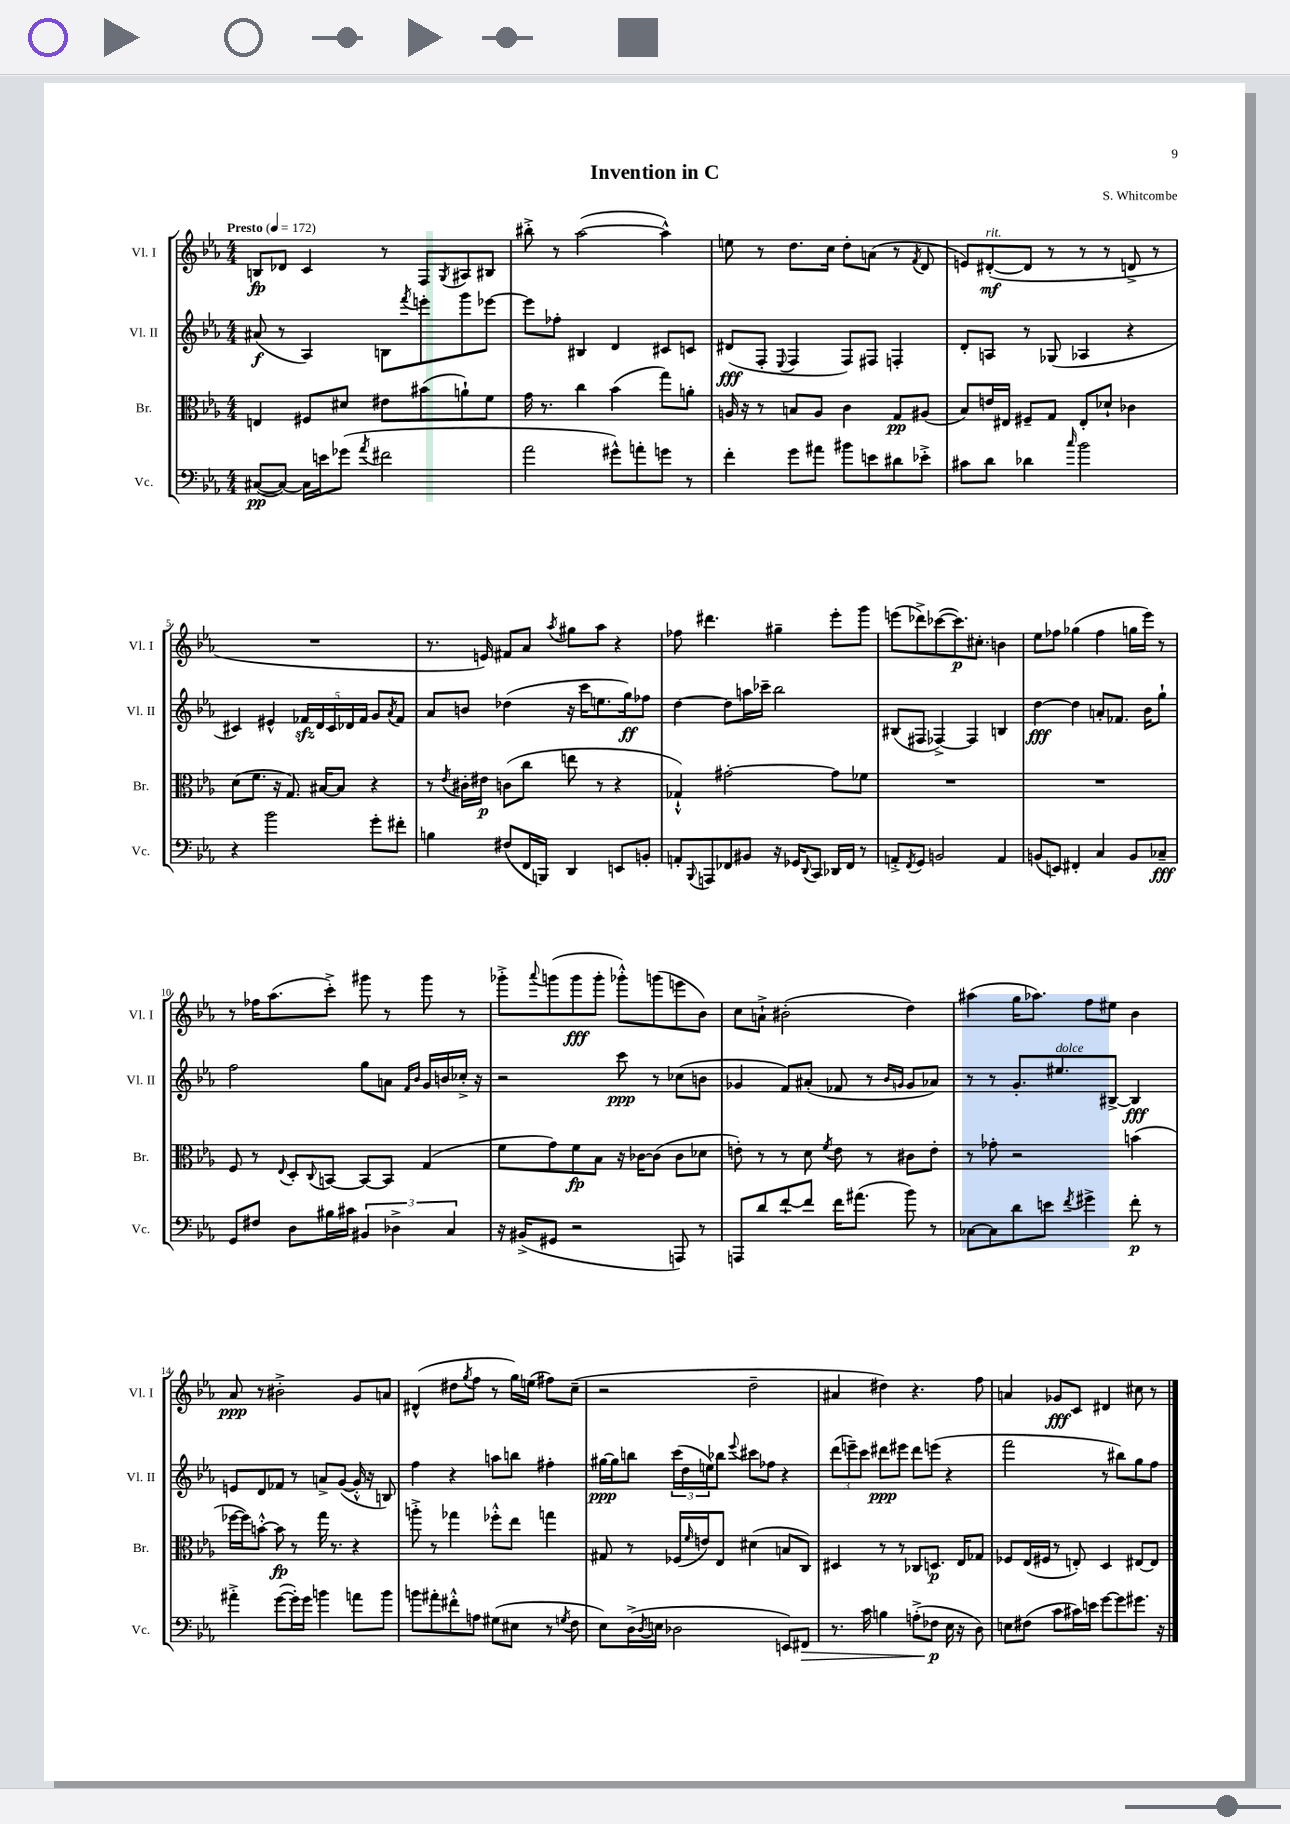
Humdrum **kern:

**kern	**dynam	**kern	**dynam	**kern	**dynam	**kern	**dynam
*part4	*part4	*part3	*part3	*part2	*part2	*part1	*part1
*staff4	*staff4	*staff3	*staff3	*staff2	*staff2	*staff1	*staff1
*I"Vc.	*	*I"Br.	*	*I"Vl. II	*	*I"Vl. I	*
*I'Vc.	*	*I'Br.	*	*I'Vl. II	*	*I'Vl. I	*
*clefF4	*	*clefC3	*	*clefG2	*	*clefG2	*
*k[b-e-a-]	*	*k[b-e-a-]	*	*k[b-e-a-]	*	*k[b-e-a-]	*
*M4/4	*	*M4/4	*	*M4/4	*	*M4/4	*
*MM172	*	*MM172	*	*MM172	*	*MM172	*
=1	=1	=1	=1	=1	=1	=1	=1
!	!	!	!	!	!	!LO:TX:a:B:t=Presto	!
([8C#X/L	pp	4En/	.	(8a#X/	f	8Bn/L	fp
8C#/J_)	.	.	.	8r	.	8d-X/J	.
16C#\LL]	.	8F#X/L	.	4A-/)	.	4c/	.
16en\J	.	.	.	.	.	.	.
(8g-X\J	.	8d#X/J	.	.	.	.	.
8qa-/	.	.	.	.	.	.	.
2f#X\	.	8e#X\L	.	8Bn\L	.	8r	.
.	.	.	.	8qfff/	.	.	.
.	.	(8b#X\	.	8eeen'\	.	8F/L	.
.	.	.	.	.	.	8qG/	.
.	.	8an`\)	.	8ggg\	.	8A#X/	.
.	.	8f\J	.	[8eee-X\J	.	8B#X/J	.
=2	=2	=2	=2	=2	=2	=2	=2
2a-\	.	16g\	.	8eee-\L]	.	8bb#X'^\	.
.	.	8.r	.	.	.	.	.
.	.	.	.	8ff-X'\J	.	8r	.
.	.	4cc\	.	4B#X/	.	([2aa-\	.
8g#X^^\L)	.	(4b-\	.	4d/	.	.	.
8an'\	.	.	.	.	.	.	.
8gn\J	.	8gg\L)	.	8c#X/L	.	4aa-^^\])	.
8r	.	8an'\J	.	8cn/J	.	.	.
=3	=3	=3	=3	=3	=3	=3	=3
4f'\	.	16An/	.	(8d#X/L	fff	8een\	.
.	.	16r	.	.	.	.	.
.	.	8r	.	8F'/J	.	8r	.
.	.	.	.	8qqE-/	.	.	.
8g\L	.	8Bn/L	.	4F/	.	8.dd\L	.
8a#X\J	.	8A/J	.	.	.	.	.
.	.	.	.	.	.	16cc\Jk	.
8b#X\L	.	4c\	.	8F/L)	.	8dd'\L	.
8en\	.	.	.	8F#X/J	.	(8an\J	.
8d#X\	.	8G/L	pp	4Fn'/	.	8r	.
.	.	.	.	.	.	8qf/	.
8e-X'^\J	.	(8A#X/J	.	.	.	8d/	.
=4	=4	=4	=4	=4	=4	=4	=4
8c#X\L	.	8B-/L)	.	8d'/L	.	8en/L)	.
!	!	!	!	!	!	!LO:TX:a:i:t=rit.	!
8d\J	.	16en/L	.	8An/J	.	([8d#X'/	mf
.	.	16E#X/JJ	.	.	.	.	.
4d-X\	.	8F#X~/L	.	8r	.	8d#/J]	.
.	.	8G/J	.	(8G-X/	.	8r	.
16qqcc/	.	.	.	.	.	.	.
2b-\	.	8E#'/L	.	4A-X/	.	8r	.
.	.	8d-X`/J	.	.	.	8r	.
.	.	4c-X\	.	4r	.	8dn^/	.
.	.	.	.	.	.	8r	.
!!LO:LB:g=z
=5	=5	=5	=5	=5	=5	=5	=5
4r	.	(8d\L	.	4c#X/)	.	1r	.
.	.	8.f\J	.	.	.	.	.
2b-\	.	.	.	4e#X^^/	.	.	.
.	.	16r	.	.	.	.	.
.	.	8.G/)	.	.	.	.	.
.	.	.	.	20f-Xzz/LL	.	.	.
.	.	.	.	20d/	.	.	.
.	.	[16B#X/KL	.	.	.	.	.
.	.	.	.	20c#/	.	.	.
.	.	8B#/J]	.	.	.	.	.
.	.	.	.	20d-X/	.	.	.
.	.	.	.	20f-/JJ	.	.	.
8g'\L	.	4r	.	8g/L	.	.	.
.	.	.	.	8qa-/	.	.	.
8f#X'\J	.	.	.	8f-/J	.	.	.
=6	=6	=6	=6	=6	=6	=6	=6
4Bn\	.	8r	.	8a-/L	.	8.r	.
.	.	8qe-/	.	.	.	.	.
.	.	16c#X'\LL	.	8bn/J	.	.	.
.	.	16e#X\JJ	p	.	.	16en/)	.
(8F#X/L	.	(8cn\L	.	(4dd-X\	.	8f#X/L	.
16FF/L	.	8cc\J	.	.	.	8a-/J	.
16BBBn/JJ)	.	.	.	.	.	.	.
.	.	.	.	.	.	8qaa-/	.
4DD/	.	8een\	.	16r	.	8gg#X\L	.
.	.	.	.	16ccc\KL	.	.	.
.	.	8r	.	8.een\	.	8aa-\J	.
8EEn/L	.	4r	.	.	.	4r	.
.	.	.	.	16gg\k)	ff	.	.
8BBn'/J	.	.	.	8ff-X\J	.	.	.
=7	=7	=7	=7	=7	=7	=7	=7
8AAn'/L	.	4G-X`^^/)	.	[4dd\	.	8ff-X\	.
8qqBBB-/	.	.	.	.	.	.	.
8AAAn/	.	.	.	.	.	4.ddd#X\	.
8FF-X/	.	[2g#X'\	.	8dd\L]	.	.	.
8BB#X/J	.	.	.	16aan\L	.	.	.
.	.	.	.	16ccc-X~\JJ	.	.	.
16r	.	.	.	2bb-\	.	4gg#X~\	.
16GG-X/KL	.	.	.	.	.	.	.
8qqDD/	.	.	.	.	.	.	.
8CC/J	.	.	.	.	.	.	.
16DD-X/LL	.	8g#\L]	.	.	.	8eee-'\L	.
16FF-/JJ	.	.	.	.	.	.	.
8r	.	8f-X\J	.	.	.	8ggg\J	.
=8	=8	=8	=8	=8	=8	=8	=8
8AAn'^/L	.	1r	.	(8B#X/L	.	(8eeen\L	.
8qFF/	.	.	.	.	.	.	.
8GG/J	.	.	.	8F#X/J	.	8ddd-X^\)	.
2BBn/	.	.	.	[4F-X^/)	.	([8ccc-X\	.
.	.	.	.	.	.	8.ccc-\])	p
.	.	.	.	4F-/]	.	.	.
.	.	.	.	.	.	8.cc#X'\J	.
4AA/	.	.	.	4Bn/	.	4bn\	.
=9	=9	=9	=9	=9	=9	=9	=9
(8BBn/L	.	1r	.	[4dd\	fff	8ee-\L	.
8EEn/J)	.	.	.	.	.	8ff-X\J	.
4FF#X'/	.	.	.	4dd\]	.	(4gg-X\	.
4C/	.	.	.	8an'/L	.	4ff-\	.
.	.	.	.	8.f-X/J	.	.	.
8BB/L	.	.	.	.	.	16ggn\LL	.
.	.	.	.	16b-\KL	.	16eee-\JJ)	.
8C-X~/J	fff	.	.	8gg`\J	.	8r	.
!!LO:LB:g=z
=10	=10	=10	=10	=10	=10	=10	=10
8GG/L	.	8F/	.	2ff\	.	8r	.
8F#X/J	.	8r	.	.	.	16ff-X\KL	.
.	.	.	.	.	.	(8.aa-\	.
.	.	8qqE-/	.	.	.	.	.
8D\L	.	8D'/L	.	.	.	.	.
.	.	8qqC/	.	.	.	.	.
16B#X\L	.	[8BBn/J	.	.	.	8ccc'^\J)	.
16c#X\JJ	.	.	.	.	.	.	.
6BB#X/	.	8BB/L_	.	8gg\L	.	8ggg#X\	.
.	.	8BB/J]	.	8an\J	.	8r	.
6D-X^\	.	.	.	.	.	.	.
.	.	.	.	16qqf/LL	.	.	.
.	.	.	.	16qqb-/JJ	.	.	.
.	.	(4G/	.	16g/LL	.	8ggg#\	.
.	.	.	.	16bn/	.	.	.
6C/	.	.	.	.	.	.	.
.	.	.	.	16cc-X'^/JJ	.	8r	.
.	.	.	.	16r	.	.	.
=11	=11	=11	=11	=11	=11	=11	=11
16r	.	8f\L	.	2r	.	8ggg-X'^\L	.
(16BB#X^/KL	.	.	.	.	.	.	.
.	.	.	.	.	.	8qqaaa-/	.
8GG#X/J	.	8g\)	.	.	.	(8gggn\	.
2r	.	8f\	fp	.	.	8ggg\	fff
.	.	8B-\J	.	.	.	8ggg'\J	.
.	.	16r	.	8ccc\	ppp	8ggg-X'^^\L)	.
.	.	[16c-X\KL	.	.	.	.	.
.	.	(8c-\J]	.	8r	.	(8gggn\	.
8AAAn/)	.	8c-\L	.	(8cc-X\L	.	8eeen\	.
8r	.	8d-X\J	.	8bn\J	.	8b-\J)	.
=12	=12	=12	=12	=12	=12	=12	=12
8AAAn/L	.	8en'\)	.	4g-X/	.	8cc\L	.
8d/	.	8r	.	.	.	8an`^\J	.
[8f`/	.	8r	.	8f/L)	.	(2b#X'\	.
8f/J]	.	8d\	.	(8a#X'/J	.	.	.
.	.	8qf/	.	.	.	.	.
16f\KL	.	8e\	.	8f-X/	.	.	.
(8.a#X\J	.	.	.	.	.	.	.
.	.	8r	.	8r	.	.	.
.	.	.	.	16qqb-/LL	.	.	.
.	.	.	.	16qqgn/JJ	.	.	.
8b-\)	.	8c#X\L	.	8g/L	.	4dd\)	.
8r	.	8e'\J	.	8a-X/J)	.	.	.
=13	=13	=13	=13	=13	=13	=13	=13
[8C-X\L	.	8r	.	8r	.	(4aa#X\	.
8C-\]	.	8g-X'\	.	8r	.	.	.
8d\	.	2r	.	8.g'/L	.	16gg\KL	.
.	.	.	.	.	.	8.aa-X\J)	.
8en\J	.	.	.	.	.	.	.
!	!	!	!	!LO:TX:a:i:t=dolce	!	!	!
.	.	.	.	8.ee#X/	.	.	.
8qf/	.	.	.	.	.	.	.
4g#X^\	.	.	.	.	.	8ff\L	.
.	.	.	.	[8B#X^/J	.	8ee#X\J	.
8f'\	p	(4bn\	.	4B#/]	fff	4b-\	.
8r	.	.	.	.	.	.	.
!!LO:LB:g=z
=14	=14	=14	=14	=14	=14	=14	=14
4a#X'^\	.	[16ff-X\LL	.	8en/L	.	8a-/	ppp
.	.	16ff-\J])	.	.	.	.	.
.	.	[8bn'^^\J	.	8d/	.	8r	.
([8g\L	.	8b\]	fp	8f-X/J	.	2b#X'^\	.
16g'\L])	.	8r	.	8r	.	.	.
16g\JJ	.	.	.	.	.	.	.
4bn\	.	16gg\	.	8an^/L	.	.	.
.	.	8.r	.	.	.	.	.
.	.	.	.	([8g/J	.	.	.
8an\L	.	4r	.	16g'^^/]	.	8g/L	.
.	.	.	.	16r	.	.	.
8b\J	.	.	.	8Bn/)	.	8an/J	.
=15	=15	=15	=15	=15	=15	=15	=15
8bn\L	.	8aan'^\	.	4ff\	.	(4d#X^^/	.
8a#X'\	.	8r	.	.	.	.	.
8f#X'^^\	.	4gg-X\	.	4r	.	8dd#X\L	.
.	.	.	.	.	.	8qgg/	.
8An\J	.	.	.	.	.	8ff\J	.
(8G#X\L	.	8ff-X'^^\L	.	8aan\L	.	8r	.
8E#X\J	.	8ee-\J	.	8bbn\J	.	16gg\LL)	.
.	.	.	.	.	.	(16een\JJ	.
8r	.	4ggn\	.	4ff#X'\	.	8ff#X\L)	.
8qGn/	.	.	.	.	.	.	.
8F\	.	.	.	.	.	(8cc~\J	.
=16	=16	=16	=16	=16	=16	=16	=16
8E-\L)	.	8G#X/	.	[16gg#X\LL	ppp	2r	.
.	.	.	.	16gg#\J]	.	.	.
(16D^\L	.	8r	.	8bbn\J	.	.	.
8qD/	.	.	.	.	.	.	.
16En\JJ	.	.	.	.	.	.	.
2D-X\	.	(16F-X/LL	.	(24ccc\LL	.	.	.
.	.	.	.	24dd\	.	.	.
.	.	16qqf/	.	.	.	.	.
.	.	16en/J)	.	.	.	.	.
.	.	.	.	24een\J)	.	.	.
.	.	8E-/J	.	8bb-X\J	.	.	.
.	.	.	.	8qqeee-/	.	.	.
.	.	(4d#X\	.	8ccc#X\L	.	2dd~\	.
.	.	.	.	8ff-X\J	.	.	.
8EEn/L)	.	8Bn/L	.	4r	.	.	.
!	!LO:HP:b	!	!	!	!	!	!
8FF#X/J	>	8C/J)	.	.	.	.	.
=17	=17	=17	=17	=17	=17	=17	=17
8.r	.	4D#X/	.	(12ddd\L	.	4a#X/	.
.	.	.	.	12eeen~\)	.	.	.
.	.	.	.	12ccc\J	.	.	.
16c\	.	.	.	.	.	.	.
4Bn\	.	8r	.	8ddd#X\L	ppp	4dd#X\)	.
.	.	8r	.	8eee#X\J	.	.	.
(8An'^\L	.	8C-X/L	.	8ddd#\L	.	4.r	.
8F-X\J	p	8.Dn/J	p	(8eeen\J	.	.	.
16E-\	]	.	.	4r	.	.	.
16r	.	16E-/KL	.	.	.	.	.
8D\)	.	8G-X/J	.	.	.	8ff\	.
=18	=18	=18	=18	=18	=18	=18	=18
8En\L	.	8F-X/L	.	2fff\	.	4an/	.
(8F#X\J	.	(16E-/L	.	.	.	.	.
.	.	16F#X/JJ	.	.	.	.	.
8c\L	.	8r	.	.	.	8g-X/L	fff
16c#X\L)	.	8En'/)	.	.	.	8c/J	.
16en\JJ	.	.	.	.	.	.	.
[8g\L	.	4D/	.	8r	.	4d#X/	.
8g\]	.	.	.	8bb#X\L)	.	.	.
8.g#X\J	.	[8E#X/L	.	8gg\	.	8cc#X\	.
.	.	8E#/J]	.	8ff\J	.	8r	.
16r	.	.	.	.	.	.	.
==	==	==	==	==	==	==	==
*-	*-	*-	*-	*-	*-	*-	*-
